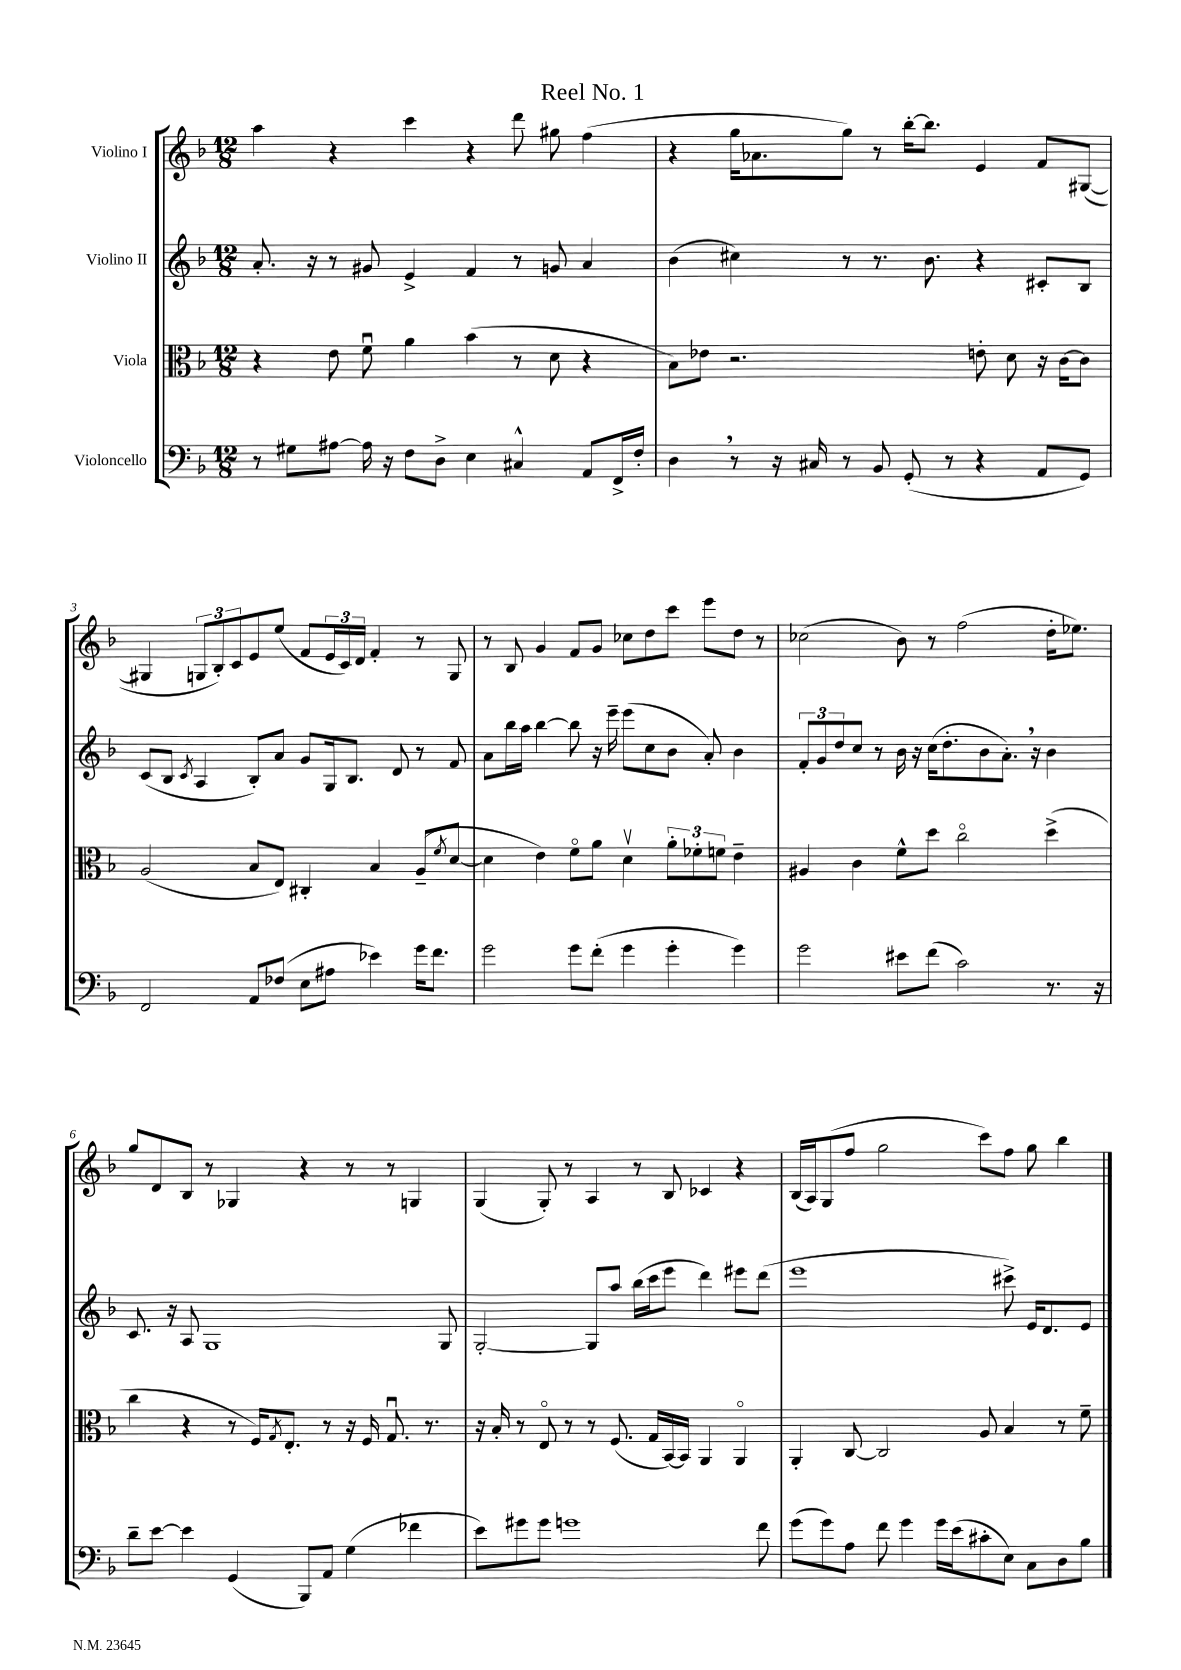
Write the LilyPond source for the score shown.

\header { title = "Reel No. 1" }
<<
\new StaffGroup <<
\new Staff = "s0" \with { instrumentName = "Violino I" } {
    \clef treble \key f \major \numericTimeSignature \time 12/8
    a''4 r4 c'''4 r4 d'''8 gis''8 f''4( |
    r4 g''16 aes'8. g''8) r8 bes''16~-. bes''8. e'4 f'8 gis8~( |
    gis4 \tuplet 3/2 { g8 bes8-.) c'8 } e'8 e''8( f'8 \tuplet 3/2 { e'16 c'16) d'16 } f'4-. r8 g8 |
    r8 bes8 g'4 f'8 g'8 ces''8 d''8 c'''8 e'''8 d''8 r8 |
    ces''2( bes'8) r8 f''2( d''16-. ees''8.) |
    g''8 d'8 bes8 r8 ges4 r4 r8 r8 g4 |
    g4( g8-.) r8 a4 r8 bes8 ces'4 r4 |
    bes16( a16) g8( f''8 g''2 c'''8) f''8 g''8 bes''4 \bar "|." |
}
\new Staff = "s1" \with { instrumentName = "Violino II" } {
    \clef treble \key f \major \numericTimeSignature \time 12/8
    a'8.-. r16 r8 gis'8 e'4-> f'4 r8 g'8 a'4 |
    bes'4( cis''4) r8 r8. bes'8. r4 cis'8-. bes8 |
    c'8( bes8 \acciaccatura { c'8 } a4 bes8-.) a'8 g'8 g16 bes8. d'8 r8 f'8 |
    a'8 bes''16 a''16 bes''4~ bes''8 r16 e'''16-- e'''8( c''8 bes'8 a'8-.) bes'4 |
    \tuplet 3/2 { f'8-. g'8 d''8 } c''8 r8 bes'16 r16 c''16( d''8.-. bes'8 a'8.-.) \breathe r16 bes'4 |
    c'8. r16 a8 g1 g8 |
    g2~-. g8 a''8 bes''16( c'''16 e'''8 d'''4) eis'''8 d'''8( |
    e'''1 cis'''8->) e'16 d'8. e'8 \bar "|." |
}
\new Staff = "s2" \with { instrumentName = "Viola" } {
    \clef alto \key f \major \numericTimeSignature \time 12/8
    r4 e'8 f'8\downbow a'4 bes'4( r8 d'8 r4 |
    bes8) ees'8 r2. e'8-. d'8 r16 c'16~ c'8 |
    a2( bes8 e8) cis4-. bes4 a8--( \acciaccatura { f'8 } d'8~ |
    d'4 e'4) f'8\flageolet a'8 d'4\upbow \tuplet 3/2 { a'8-. fes'8-. f'8 } e'4-- |
    ais4 c'4 f'8-^ d''8 c''2\flageolet d''4->( |
    c''4 r4 r8 f16) \acciaccatura { g8 } e8.-. r8 r16 f16 g8.\downbow r8. |
    r16 bes16-. r8 e8\flageolet r8 r8 f8.( g16 bes,16~) bes,16 a,4 a,4\flageolet |
    a,4-. c8~ c2 a8 bes4 r8 f'8-- \bar "|." |
}
\new Staff = "s3" \with { instrumentName = "Violoncello" } {
    \clef bass \key f \major \numericTimeSignature \time 12/8
    r8 gis8 ais8~ ais16 r16 f8 d8-> e4 cis4-^ a,8 f,16-> f16-. |
    d4 \breathe r8 r16 cis16 r8 bes,8 g,8-.( r8 r4 a,8 g,8) |
    f,2 a,8 fes8( e8 ais8 ees'4) g'16 f'8. |
    g'2 g'8 f'8-.( g'4 g'4-. g'4) |
    g'2 eis'8 f'8( c'2) r8. r16 |
    d'8-- e'8~ e'4 g,4( bes,,8) a,8 g4( fes'4 |
    e'8) gis'8 gis'8 g'1 f'8 |
    g'8( g'8) a8 f'8 g'4 g'16 e'16( cis'8-. e8) c8 d8 bes8 \bar "|." |
}
>>
>>
